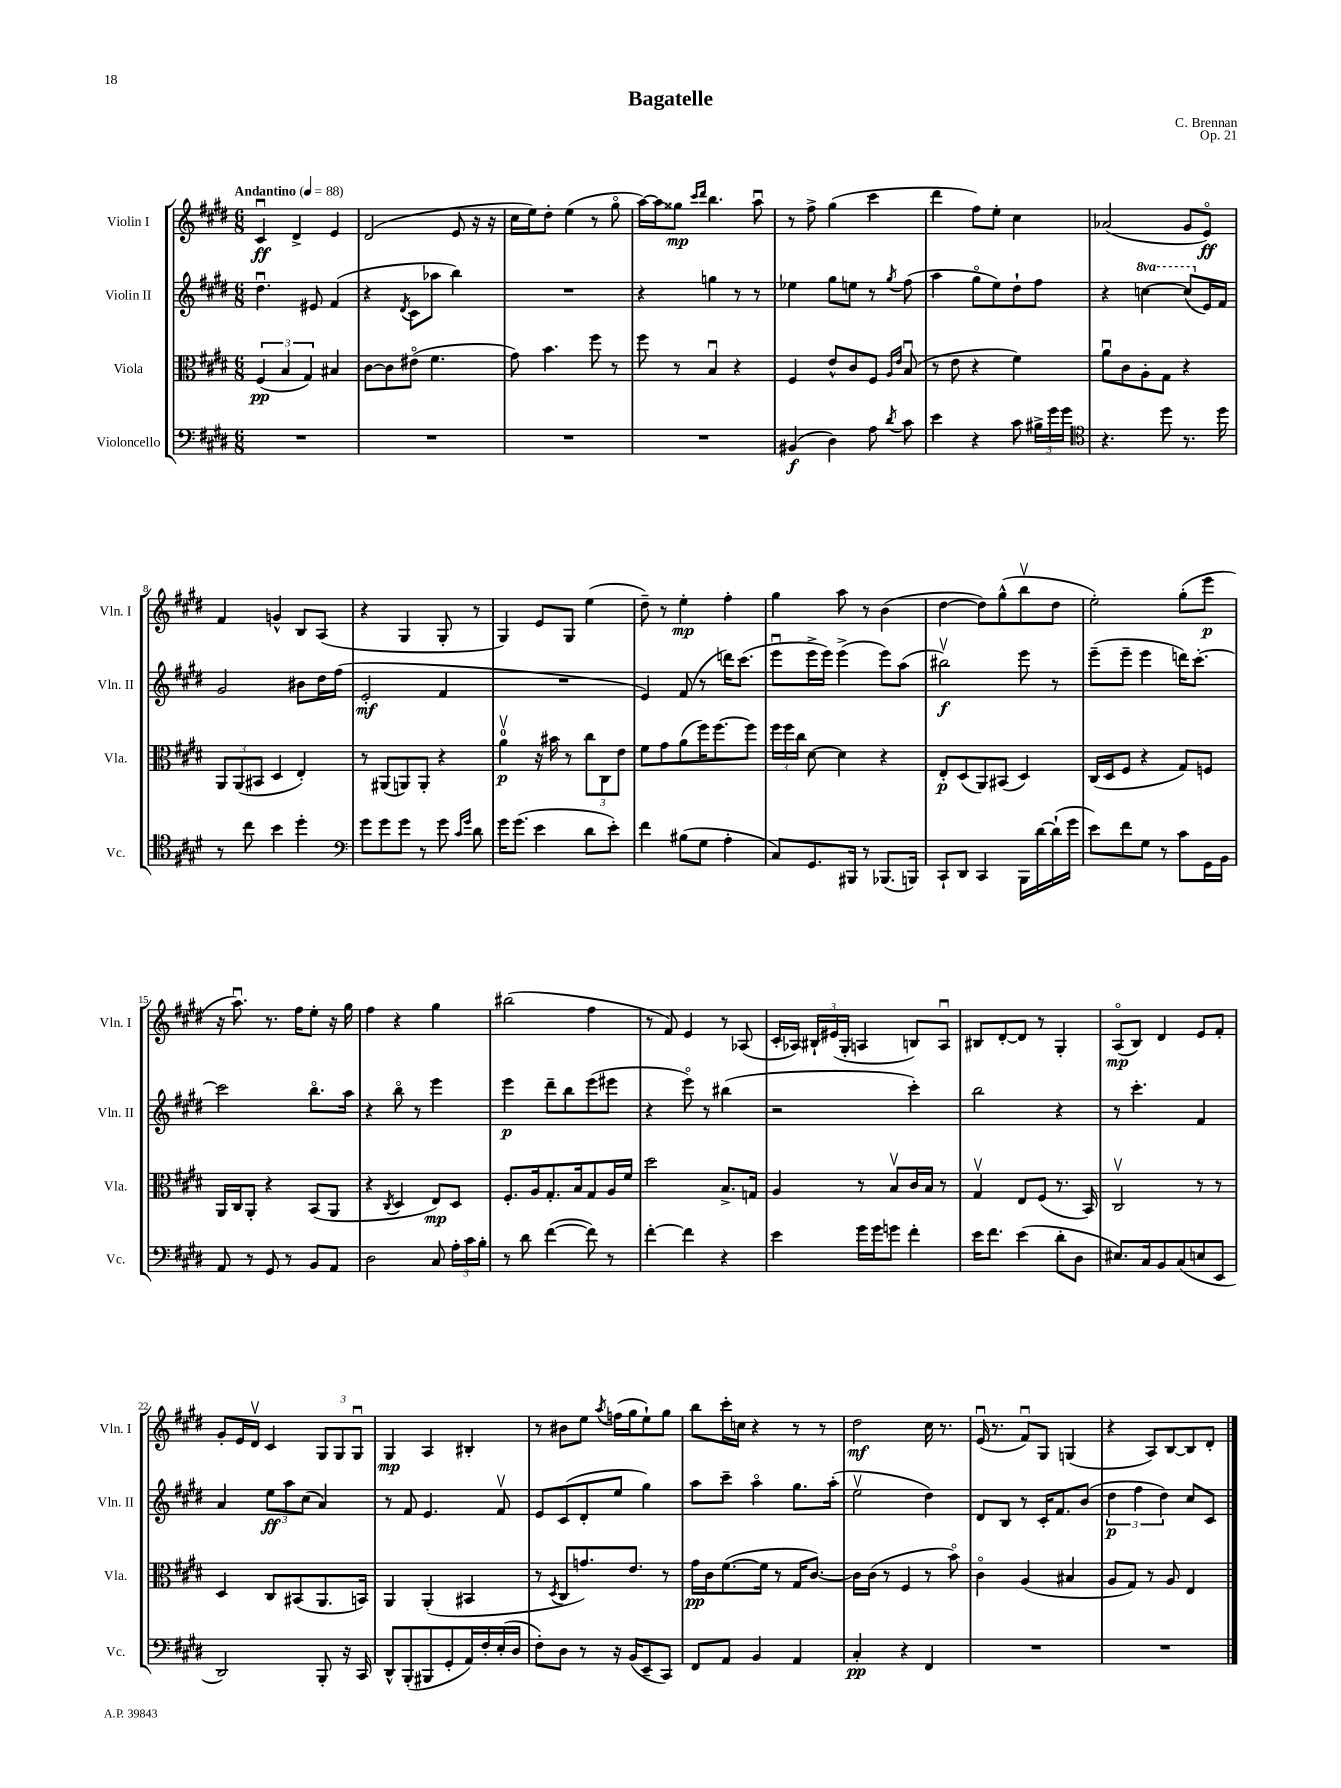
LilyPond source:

\header { title = "Bagatelle" composer = "C. Brennan" opus = "Op. 21" }
<<
\new StaffGroup <<
\new Staff = "s0" \with { instrumentName = "Violin I" shortInstrumentName = "Vln. I" } {
    \clef treble \key e \major \numericTimeSignature \time 6/8 \tempo "Andantino" 4 = 88
    \autoBeamOff cis'4\downbow\ff dis'4-> e'4 |
    dis'2( e'8 r16 r16 |
    cis''16[ e''16) dis''8]-. e''4( r8 gis''8\flageolet |
    a''16[~) a''16 gisis''8]\mp \grace { cis'''16[ dis'''16] } b''4. a''8\downbow |
    r8 fis''8-> gis''4( cis'''4 |
    dis'''4 fis''8[) e''8]-. cis''4 |
    aes'2( gis'8[ e'8]\flageolet\ff) |
    fis'4 g'4-^ b8[ a8]( |
    r4 gis4 gis8-. r8 |
    gis4) e'8[ gis8] e''4( |
    dis''8--) r8 e''4-.\mp fis''4-. |
    gis''4 a''8 r8 b'4( |
    dis''4~ dis''8[) gis''8-^( b''8\upbow dis''8] |
    e''2-.) gis''8[-.( e'''8]\p |
    r16 a''8.\downbow) r8. fis''16[ e''8]-. r16 gis''16 |
    fis''4 r4 gis''4 |
    bis''2( fis''4 |
    r8 fis'8) e'4 r8 aes8( |
    cis'16[-. aes16]) \tuplet 3/2 { bis16[-! eis'16( gis16]-. } a4 b8[) a8]\downbow |
    bis8[ dis'8~-. dis'8] r8 gis4-. |
    a8[\flageolet\mp( b8]) dis'4 e'8[ fis'8]-. |
    gis'8[-. e'16 dis'16]\upbow cis'4 \tuplet 3/2 { gis8[ gis8 gis8]\downbow } |
    gis4\mp a4 bis4-. |
    r8 bis'8[ e''8] \acciaccatura { a''8 } f''16[( gis''16 e''8-!) gis''8] |
    b''8[ cis'''16-. c''16] r4 r8 r8 |
    dis''2\mf cis''16 r8. |
    e'16\downbow( r8. fis'8[\downbow) gis8] g4( |
    r4 a8[) b8~ b8 dis'8]-. \bar "|." |
}
\new Staff = "s1" \with { instrumentName = "Violin II" shortInstrumentName = "Vln. II" } {
    \clef treble \key e \major \numericTimeSignature \time 6/8 \set Staff.ottavationMarkups = #ottavation-simple-ordinals
    \autoBeamOff dis''4.\downbow eis'8 fis'4( |
    r4 \acciaccatura { dis'8 } cis'8[ aes''8] b''4) |
    R2. |
    r4 g''4 r8 r8 |
    ees''4 gis''8[ e''8] r8 \acciaccatura { gis''8 } fis''8( |
    a''4 gis''8[\flageolet e''8) dis''8-! fis''8] |
    r4 \ottava #1 c'''4~ c'''8[( \ottava #0 e'16) fis'16] |
    gis'2 bis'8[ dis''16 fis''16]( |
    e'2-.\mf fis'4 |
    R2. |
    e'4) fis'8( r8 d'''16[) cis'''8.]( |
    e'''8[\downbow e'''16-> e'''16]) e'''4->( e'''8[) a''8]( |
    bis''2\upbow\f) e'''8 r8 |
    e'''8[--( e'''8]-- e'''4 d'''16[) cis'''8.]~-. |
    cis'''2 b''8.[\flageolet a''16] |
    r4 b''8\flageolet r8 e'''4 |
    e'''4\p dis'''8[-- b''8 e'''8( eis'''8] |
    r4 e'''8\flageolet) r8 bis''4( |
    r2 cis'''4-.) |
    b''2 r4 |
    r8 cis'''4.-. fis'4 |
    a'4 \tuplet 3/2 { e''8[\ff a''8 cis''8]( } a'4) |
    r8 fis'8 e'4. fis'8\upbow |
    e'8[ cis'8( dis'8-. e''8] gis''4) |
    a''8[ cis'''8]-- a''4\flageolet gis''8.[ a''16]-.( |
    e''2\upbow dis''4) |
    dis'8[ b8] r8 cis'16[-. fis'8. b'8]( |
    \tuplet 3/2 { dis''4\p fis''4 dis''4) } cis''8[ cis'8] \bar "|." |
}
\new Staff = "s2" \with { instrumentName = "Viola" shortInstrumentName = "Vla." } {
    \clef alto \key e \major \numericTimeSignature \time 6/8
    \autoBeamOff \tuplet 3/2 { fis4\pp( b4 gis4) } bis4 |
    cis'8[~ cis'8 eis'8]\flageolet( fis'4. |
    gis'8) b'4. fis''8 r8 |
    fis''8 r8 b4\downbow r4 |
    fis4 e'8[-^ cis'8 fis8] \grace { a16[ e'16] } b8\downbow( |
    r8 e'8 r4 fis'4) |
    a'8[\downbow cis'8 a8-. gis8] r4 |
    \tuplet 3/2 { a,8[ a,8( bis,8] } dis4 e4-.) |
    r8 ais,8[( a,8) a,8]-. r4 |
    a'4-0\upbow\p r16 bis'16 r8 \tuplet 3/2 { cis''8[ cis8 e'8] } |
    fis'8[ gis'8 a'8( fis''16) fis''8.~ fis''8] |
    \tuplet 3/2 { fis''16[ fis''16 cis''16] } dis'8~ dis'4 r4 |
    e8[-.\p dis8( a,8) bis,8]( dis4) |
    cis16[( dis16 fis8] r4 gis8[) f8] |
    a,16[ cis16 a,8]-. r4 b,8[( a,8] |
    r4 \acciaccatura { cis8 } dis4 e8[\mp) dis8] |
    fis8.[-. a16 gis8.-. b16 gis8 a16 fis'16] |
    dis''2 b8.[-> g16] |
    a4 r8 b8[\upbow cis'16 b16] r8 |
    gis4\upbow e8[ fis8]( r8. b,16) |
    cis2\upbow r8 r8 |
    dis4 cis8[ bis,8( a,8. b,16]) |
    a,4 a,4-.( bis,4 |
    r8 \acciaccatura { dis8 } cis8[ g'8.) e'8.] r8 |
    gis'16[\pp cis'16 fis'8.~( fis'16] r8 gis16[ cis'8.]~) |
    cis'16[ cis'16]( r8 fis4 r8 b'8\flageolet) |
    cis'4\flageolet a4( bis4 |
    a8[ gis8]) r8 a8 e4 \bar "|." |
}
\new Staff = "s3" \with { instrumentName = "Violoncello" shortInstrumentName = "Vc." } {
    \clef bass \key e \major \numericTimeSignature \time 6/8
    \autoBeamOff R2. |
    R2. |
    R2. |
    R2. |
    bis,4\f( dis4) a8 \acciaccatura { dis'8 } cis'8 |
    e'4 r4 cis'8 \tuplet 3/2 { bis16[-> gis'16 gis'16] } |
    \clef tenor r4. dis''8 r8. dis''16 |
    r8 cis''8 b'4 dis''4-. |
    \clef bass gis'8[ gis'8 gis'8] r8 gis'8 \grace { cis'16[ gis'16] } dis'8 |
    gis'16[ gis'8.]( e'4 dis'8[ e'8]-.) |
    fis'4 bis8[( gis8] a4-. |
    cis8[) gis,8. bis,,16] r8 bes,,8.[( b,,16]) |
    cis,8[-! dis,8] cis,4 b,,16[ dis'16~ dis'16-!( gis'16] |
    e'8[) fis'8 gis8] r8 cis'8[ gis,16 b,16] |
    a,8 r8 gis,8 r8 b,8[ a,8] |
    dis2 cis8 \tuplet 3/2 { a16[-. cis'16 b16]-. } |
    r8 dis'8 fis'4~( fis'8) r8 |
    fis'4~-. fis'4 r4 |
    e'4 gis'16[ gis'16 g'8] fis'4-. |
    e'16[ fis'8.] e'4( dis'8[-. dis8] |
    eis8.[) cis16 b,8 cis8( e8 e,8] |
    dis,2) b,,8-. r16 cis,16 |
    dis,8[-^ b,,8-.( bis,,8 gis,8-. a,16) fis16-. e16-.( dis16] |
    fis8[-.) dis8] r8 r16 b,16[( e,8-- cis,8]) |
    fis,8[ a,8] b,4 a,4 |
    cis4-.\pp r4 fis,4 |
    R2. |
    R2. \bar "|." |
}
>>
>>
